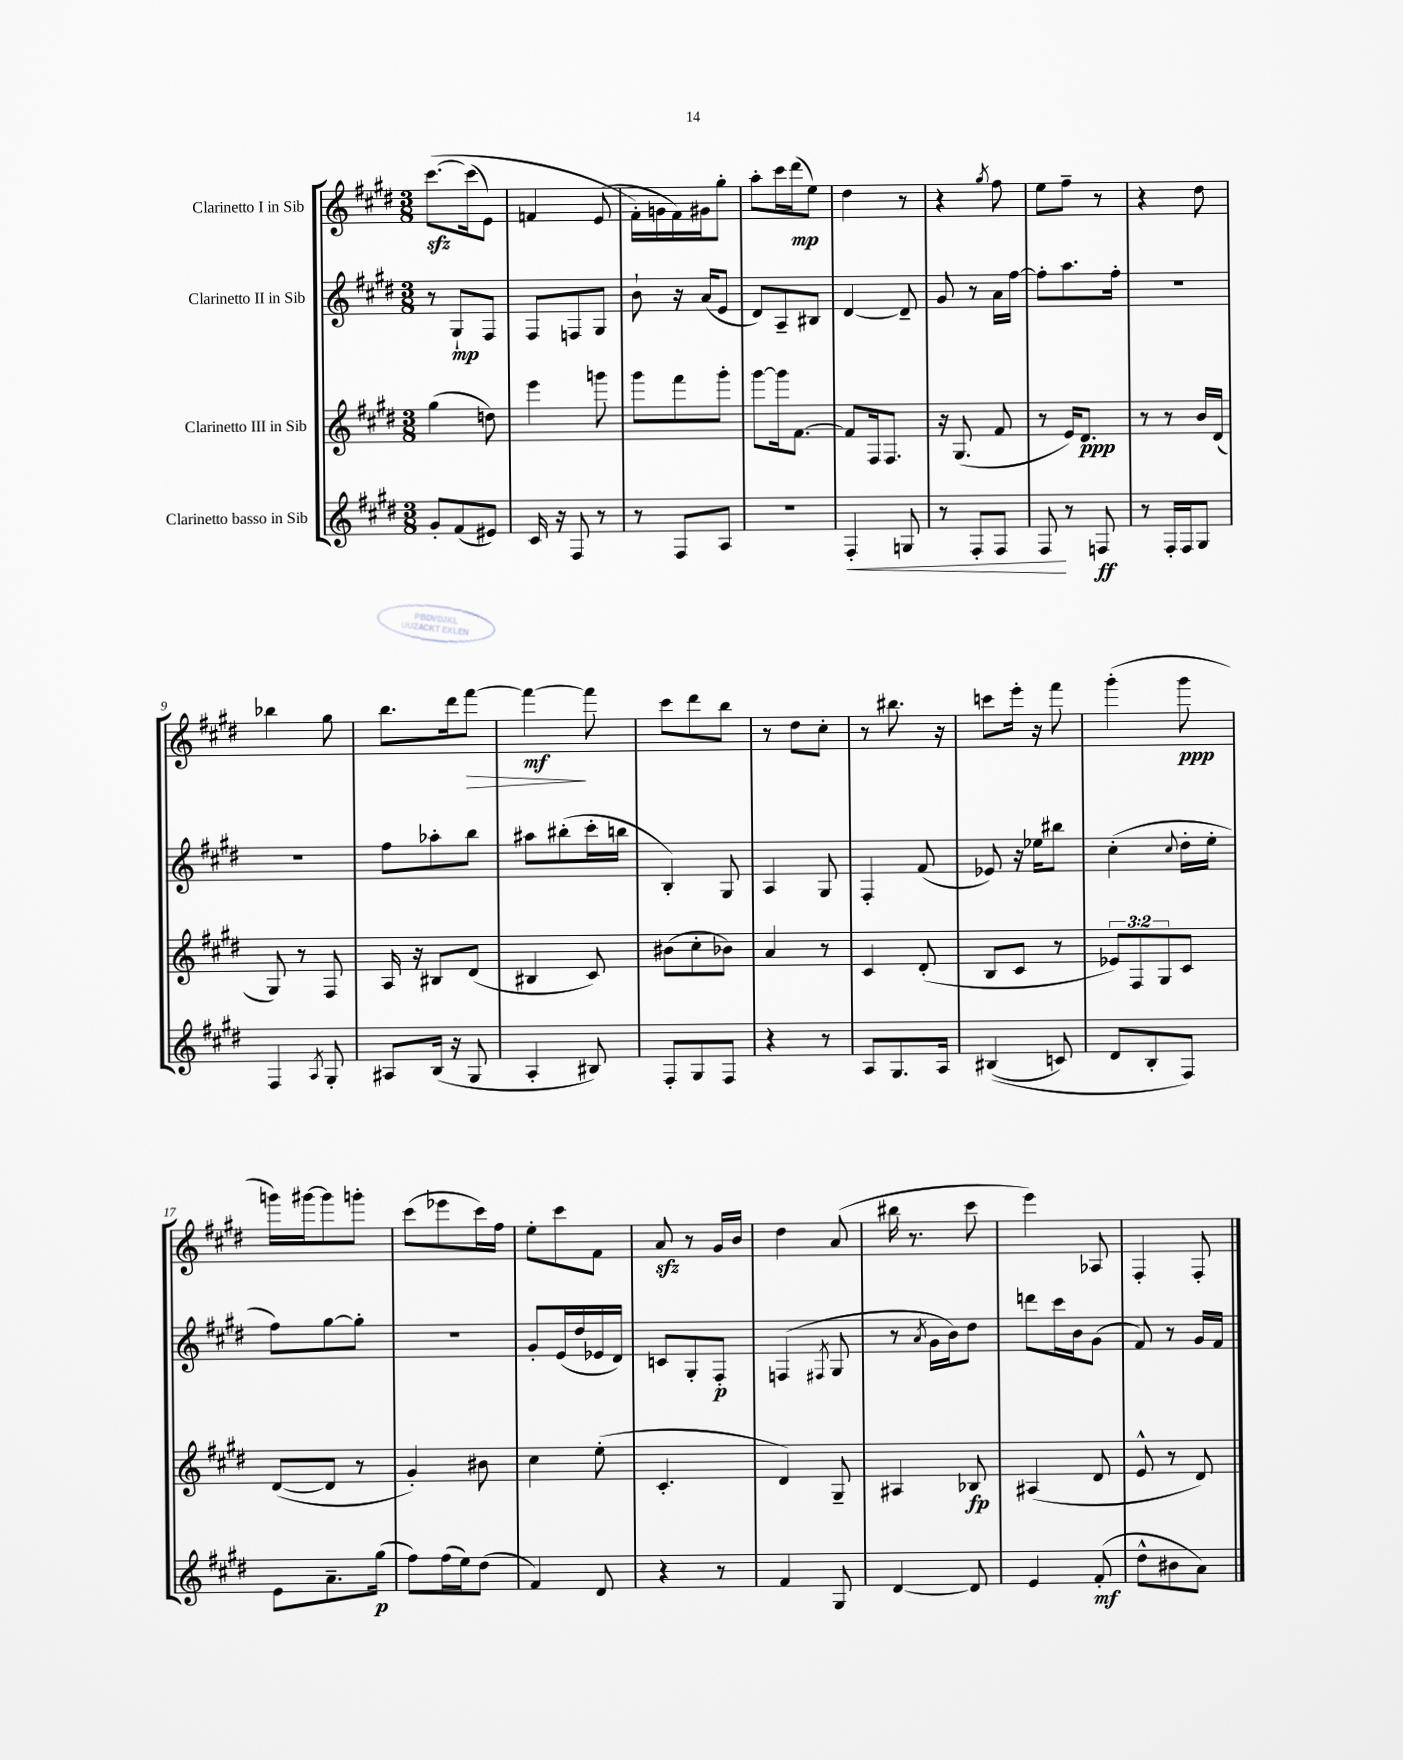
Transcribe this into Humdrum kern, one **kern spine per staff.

**kern	**dynam	**kern	**dynam	**kern	**dynam	**kern	**dynam
*part4	*part4	*part3	*part3	*part2	*part2	*part1	*part1
*staff4	*staff4	*staff3	*staff3	*staff2	*staff2	*staff1	*staff1
*I"Clarinetto basso in Sib	*	*I"Clarinetto III in Sib	*	*I"Clarinetto II in Sib	*	*I"Clarinetto I in Sib	*
*clefG2	*	*clefG2	*	*clefG2	*	*clefG2	*
*k[f#c#g#d#]	*	*k[f#c#g#d#]	*	*k[f#c#g#d#]	*	*k[f#c#g#d#]	*
*M3/8	*	*M3/8	*	*M3/8	*	*M3/8	*
=1	=1	=1	=1	=1	=1	=1	=1
8g#'/L	.	(4gg#\	.	8r	.	([8.ccc#zz\L	.
(8f#/	.	.	.	8G#`/L	mp	.	.
.	.	.	.	.	.	(16ccc#\k]	.
8e#X/J)	.	8ddn\)	.	8F#/J	.	8e\J)	.
=2	=2	=2	=2	=2	=2	=2	=2
16c#/	.	4eee\	.	8F#/L	.	4fn/	.
16r	.	.	.	.	.	.	.
8F#/	.	.	.	8Fn/	.	.	.
8r	.	8gggn\	.	8G#/J	.	(8e/	.
=3	=3	=3	=3	=3	=3	=3	=3
8r	.	8ggg#\L	.	8b`\	.	16f#'\LL)	.
.	.	.	.	.	.	16gn\	.
8F#/L	.	8fff#\	.	16r	.	16f#\)	.
.	.	.	.	(16a/KL	.	16g#X\J	.
8A/J	.	8ggg#'\J	.	8e/J	.	8gg#'\J	.
=4	=4	=4	=4	=4	=4	=4	=4
4.r	.	[8ggg#\L	.	8d#/L)	.	8aa'\L	.
.	.	16ggg#\k]	.	8A~/	.	16ccc#\L	.
.	.	[8.f#\J	.	.	.	(16ddd#\J	mp
.	.	.	.	8B#X/J	.	8ee\J)	.
=5	=5	=5	=5	=5	=5	=5	=5
!	!LO:HP:b	!	!	!	!	!	!
4F#'/	<	8f#/L]	.	[4d#/	.	4dd#\	.
.	.	16F#/k	.	.	.	.	.
.	.	8.F#/J	.	.	.	.	.
8Gn/	.	.	.	8d#~/]	.	8r	.
=6	=6	=6	=6	=6	=6	=6	=6
8r	.	16r	.	8g#/	.	4r	.
.	.	(8.G#/	.	.	.	.	.
8F#'/L	.	.	.	8r	.	.	.
.	.	.	.	.	.	8qgg#/	.
8F#/J	.	8f#/	.	16a\LL	.	8ff#\	.
.	.	.	.	[16ff#\JJ	.	.	.
=7	=7	=7	=7	=7	=7	=7	=7
8F#/	.	8r	.	8ff#'\L]	.	8ee\L	.
8r	[	16e/KL)	.	8.aa\	.	8ff#~\J	.
.	.	8.d#/J	ppp	.	.	.	.
8Fn/	ff	.	.	.	.	8r	.
.	.	.	.	16ff#'\Jk	.	.	.
=8	=8	=8	=8	=8	=8	=8	=8
8r	.	8r	.	4.r	.	4r	.
16F#'/LL	.	8r	.	.	.	.	.
16F#/J	.	.	.	.	.	.	.
8G#/J	.	16b/LL	.	.	.	8dd#\	.
.	.	(16d#/JJ	.	.	.	.	.
!!LO:LB:g=z
=9	=9	=9	=9	=9	=9	=9	=9
4F#/	.	8G#/)	.	4.r	.	4bb-X\	.
.	.	8r	.	.	.	.	.
8qA/	.	.	.	.	.	.	.
8G#'/	.	8F#/	.	.	.	8gg#\	.
=10	=10	=10	=10	=10	=10	=10	=10
8A#X/L	.	16A/	.	8ff#\L	.	8.bb\L	.
.	.	16r	.	.	.	.	.
(16B/Jk	.	8B#X/L	.	8aa-X'\	.	.	.
16r	.	.	.	.	.	16ddd#\k	.
!	!	!	!	!	!	!	!LO:HP:b
8G#/	.	(8d#/J	.	8bb\J	.	[8fff#\J	>
=11	=11	=11	=11	=11	=11	=11	=11
4A'/	.	4B#X/	.	8aa#X\L	.	4fff#\_	mf
.	.	.	.	(8bb#X'\	.	.	.
8B#X/)	.	8c#/)	.	16ccc#'\L	.	8fff#\]	]
.	.	.	.	16bbn\JJ	.	.	.
=12	=12	=12	=12	=12	=12	=12	=12
8F#'/L	.	(8b#X\L	.	4B'/)	.	8ccc#\L	.
8G#/	.	8cc#'\	.	.	.	8ddd#\	.
8F#/J	.	8b-X\J)	.	8G#/	.	8bb\J	.
=13	=13	=13	=13	=13	=13	=13	=13
4r	.	4a/	.	4A/	.	8r	.
.	.	.	.	.	.	8dd#\L	.
8r	.	8r	.	8G#/	.	8cc#'\J	.
=14	=14	=14	=14	=14	=14	=14	=14
8A/L	.	4c#/	.	4F#'/	.	8r	.
8.G#/	.	.	.	.	.	8.bb#X\	.
.	.	(8d#'/	.	(8f#/	.	.	.
16A/Jk	.	.	.	.	.	16r	.
=15	=15	=15	=15	=15	=15	=15	=15
((4B#X/	.	8B/L	.	8e-X/)	.	8cccn\L	.
.	.	8c#/J	.	16r	.	16eee'\Jk	.
.	.	.	.	16ee-X\KL	.	16r	.
8cn/)	.	8r	.	8bb#X\J	.	8fff#\	.
=16	=16	=16	=16	=16	=16	=16	=16
8d#/L	.	12e-X/L)	.	(4cc#'\	.	(4ggg#'\	.
.	.	12F#/	.	.	.	.	.
8B'/	.	.	.	.	.	.	.
.	.	12G#/	.	.	.	.	.
.	.	.	.	8qqcc#/	.	.	.
8F#/J)	.	8c#/J	.	16dd#'\LL	.	8ggg#\	ppp
.	.	.	.	16ee'\JJ	.	.	.
!!LO:LB:g=z
=17	=17	=17	=17	=17	=17	=17	=17
8e\L	.	([8d#/L	.	8ff#\L)	.	16gggn\LL)	.
.	.	.	.	.	.	[16ggg#X\J	.
8.a~\	.	8d#/J]	.	[8gg#\	.	8ggg#\]	.
.	.	8r	.	8gg#'\J]	.	8gggn'\J	.
(16gg#\Jk	p	.	.	.	.	.	.
=18	=18	=18	=18	=18	=18	=18	=18
8ff#\L)	.	4g#'/)	.	4.r	.	(8ccc#\L	.
(16ff#\L	.	.	.	.	.	8eee-X\	.
16ee\J)	.	.	.	.	.	.	.
(8dd#\J	.	8b#X\	.	.	.	16ccc#\L)	.
.	.	.	.	.	.	16ff#\JJ	.
=19	=19	=19	=19	=19	=19	=19	=19
4f#/)	.	4cc#\	.	8g#'/L	.	8ee'\L	.
.	.	.	.	(16e/L	.	8ccc#\	.
.	.	.	.	16dd#/	.	.	.
8d#/	.	(8ee'\	.	16e-X/	.	8f#\J	.
.	.	.	.	16d#/JJ)	.	.	.
=20	=20	=20	=20	=20	=20	=20	=20
4r	.	4.c#'/	.	8cn/L	.	8azz/	.
.	.	.	.	8G#'/	.	8r	.
8r	.	.	.	8F#'/J	p	16g#/LL	.
.	.	.	.	.	.	16b/JJ	.
=21	=21	=21	=21	=21	=21	=21	=21
4f#/	.	4d#/)	.	(4Fn/	.	4dd#\	.
.	.	.	.	8qF#X/	.	.	.
8G#/	.	8G#~/	.	8G#/	.	(8a/	.
=22	=22	=22	=22	=22	=22	=22	=22
[4d#/	.	4A#X/	.	8r	.	16bb#X\	.
.	.	.	.	.	.	8.r	.
.	.	.	.	8qa/	.	.	.
.	.	.	.	16g#\LL	.	.	.
.	.	.	.	16b\J)	.	.	.
8d#/]	.	8B-X/	fp	8dd#\J	.	8ccc#\	.
=23	=23	=23	=23	=23	=23	=23	=23
4e/	.	(4A#X/	.	8dddn\L	.	4eee\)	.
.	.	.	.	16ccc#\L	.	.	.
.	.	.	.	16b\J	.	.	.
(8f#'/	mf	8d#/	.	(8g#\J	.	8A-X/	.
=24	=24	=24	=24	=24	=24	=24	=24
8dd#^^\L	.	8e^^/	.	8f#/)	.	4F#'/	.
8b#X\	.	8r	.	8r	.	.	.
8a\J)	.	8d#/)	.	16g#/LL	.	8F#'/	.
.	.	.	.	16f#/JJ	.	.	.
==	==	==	==	==	==	==	==
*-	*-	*-	*-	*-	*-	*-	*-
